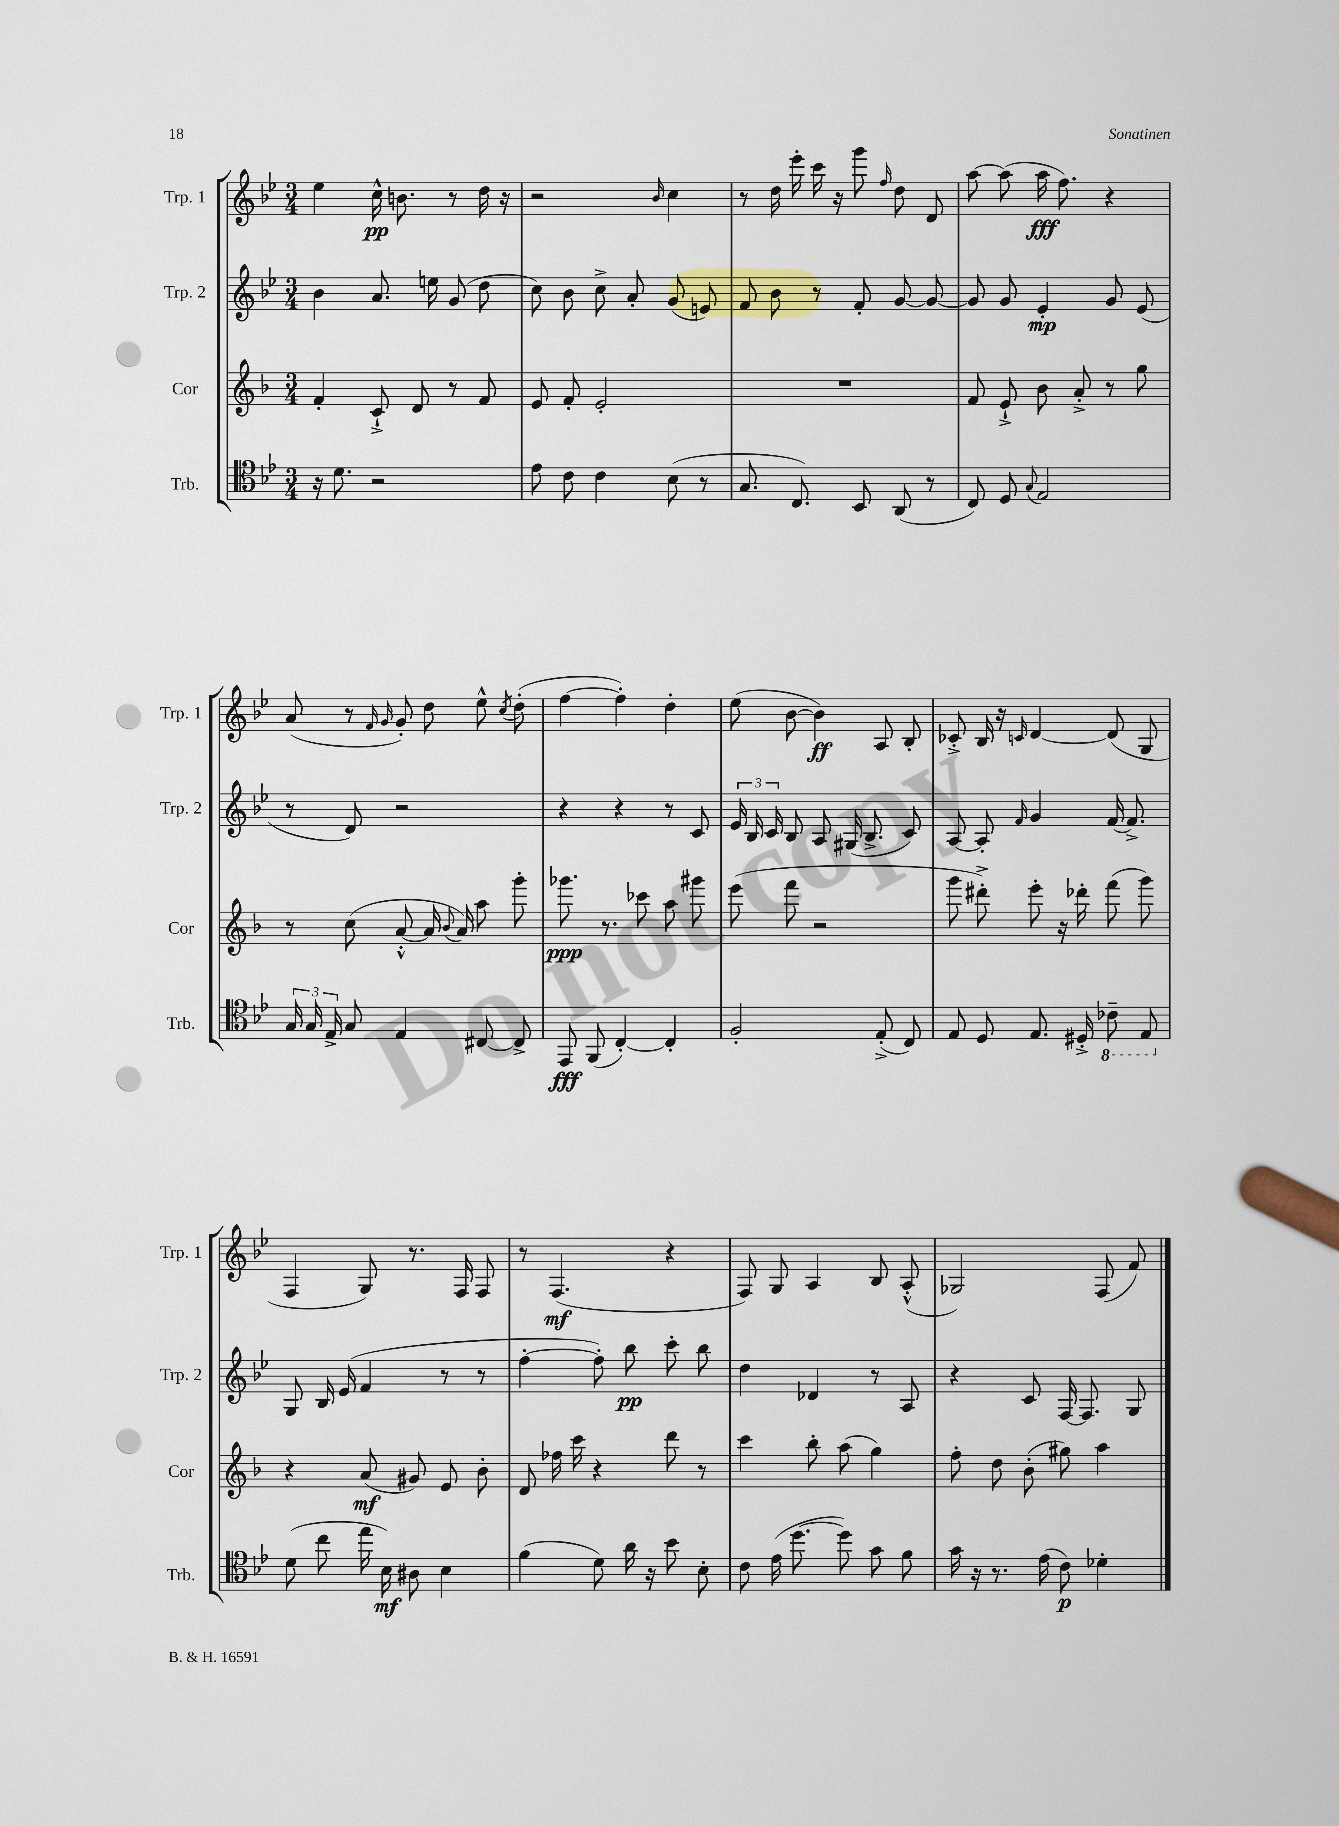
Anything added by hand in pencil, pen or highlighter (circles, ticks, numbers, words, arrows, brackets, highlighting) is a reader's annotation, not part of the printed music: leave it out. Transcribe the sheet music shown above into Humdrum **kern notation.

**kern	**kern	**kern	**kern
*staff4	*staff3	*staff2	*staff1
*clefC4	*clefG2	*clefG2	*clefG2
*k[b-e-]	*k[b-]	*k[b-e-]	*k[b-e-]
*M3/4	*M3/4	*M3/4	*M3/4
16r	4f'	4b-	4ee-
8.d	.	.	.
2r	8c`^	8.a	16cc^^
.	.	.	8.b
.	8d	.	.
.	.	16ee	.
.	8r	(8g	8r
.	8f	8dd	16dd
.	.	.	16r
=	=	=	=
8e-	8e	8cc)	2r
8c	8f'	8b-	.
4c	2e'	8cc^	.
.	.	8a'	.
.	.	.	16qqb-
(8B-	.	(8g	4cc
8r	.	8e)	.
=	=	=	=
8.G	2.r	8f	8r
.	.	8b-	16dd
8.C)	.	.	16eee-'
.	.	8r	16ccc
.	.	.	16r
8BB-	.	8f'	8ggg
.	.	.	16qqff
(8AA	.	[8g	8dd
8r	.	8g_	8d
=	=	=	=
8C)	8f	8g]	[8aa
8D	8e`^	8g	(8aa]
8qqG	.	.	.
2E-	8b-	4e-'	16aa
.	.	.	8.ff)
.	8a'^	.	.
.	8r	8g	4r
.	8gg	(8e-	.
=	=	=	=
24G	8r	8r	(8a
24G	.	.	.
24E-^	.	.	.
8G	(8cc	8d)	8r
.	.	.	16qqf
.	.	.	16qqg
4E-	[8a'^^	2r	8g')
.	16a]	.	8dd
.	8qqb-	.	.
.	16a)	.	.
[8C#	8aa	.	8ee-^^
.	.	.	8qcc
8C#^]	8ggg'	.	(8dd'
=	=	=	=
8EE-	8.ggg-	4r	[4ff
(8FF	.	.	.
.	8.r	.	.
[4C')	.	4r	4ff'])
.	8ccc-	.	.
4C']	8aa	8r	4dd'
.	8ggg#	8c	.
=	=	=	=
2F'	(8eee	24e-	(8ee-
.	.	24B-	.
.	.	24c	.
.	8fff	8B-	[8b-
.	2r	8A	4b-])
.	.	(16G#	.
.	.	8.B-^	.
(8E-'^	.	.	8A
8C)	.	8c)	8B-'
=	=	=	=
8E-	8ggg	[8A	8c-'^
8D	8ddd#'^)	8A']	16B-
.	.	.	16r
.	.	16qqf	16qqc
8.E-	8eee'	4g	[4d
.	16r	.	.
16D#'^	16ddd-'	.	.
8C-~	(8fff	[16f	(8d]
.	.	8.f^]	.
8EE-	8ggg)	.	8G
=	=	=	=
(8d	4r	8G	4F
8cc	.	16B-	.
.	.	(16e-	.
16ee-	(8a	4f	8G)
16B-)	.	.	.
8A#	8g#)	.	8.r
4B-	8e	8r	.
.	.	.	16F
.	8b-'	8r	8F
=	=	=	=
(4f	8d	[4ff'	8r
.	16ff-	.	(4.F
.	16ccc	.	.
8d)	4r	8ff'])	.
16a	.	8bb-	.
16r	.	.	.
8b-	8ddd	8ccc'	4r
8B-'	8r	8bb-	.
=	=	=	=
8c	4ccc	4dd	8F)
(16e-	.	.	8G
[8.dd	.	.	.
.	8bb-'	4d-	4A
8dd])	(8aa	.	.
8g	4gg)	8r	8B-
8f	.	8A	(8A'^^
=	=	=	=
16g	8ff'	4r	2G-)
16r	.	.	.
8.r	8dd	.	.
.	(8b-'	8c	.
(16e-	.	.	.
8c)	8gg#)	[16F	.
.	.	8.F]	.
4d-'	4aa	.	(8F
.	.	8G	8f)
==	==	==	==
*-	*-	*-	*-
